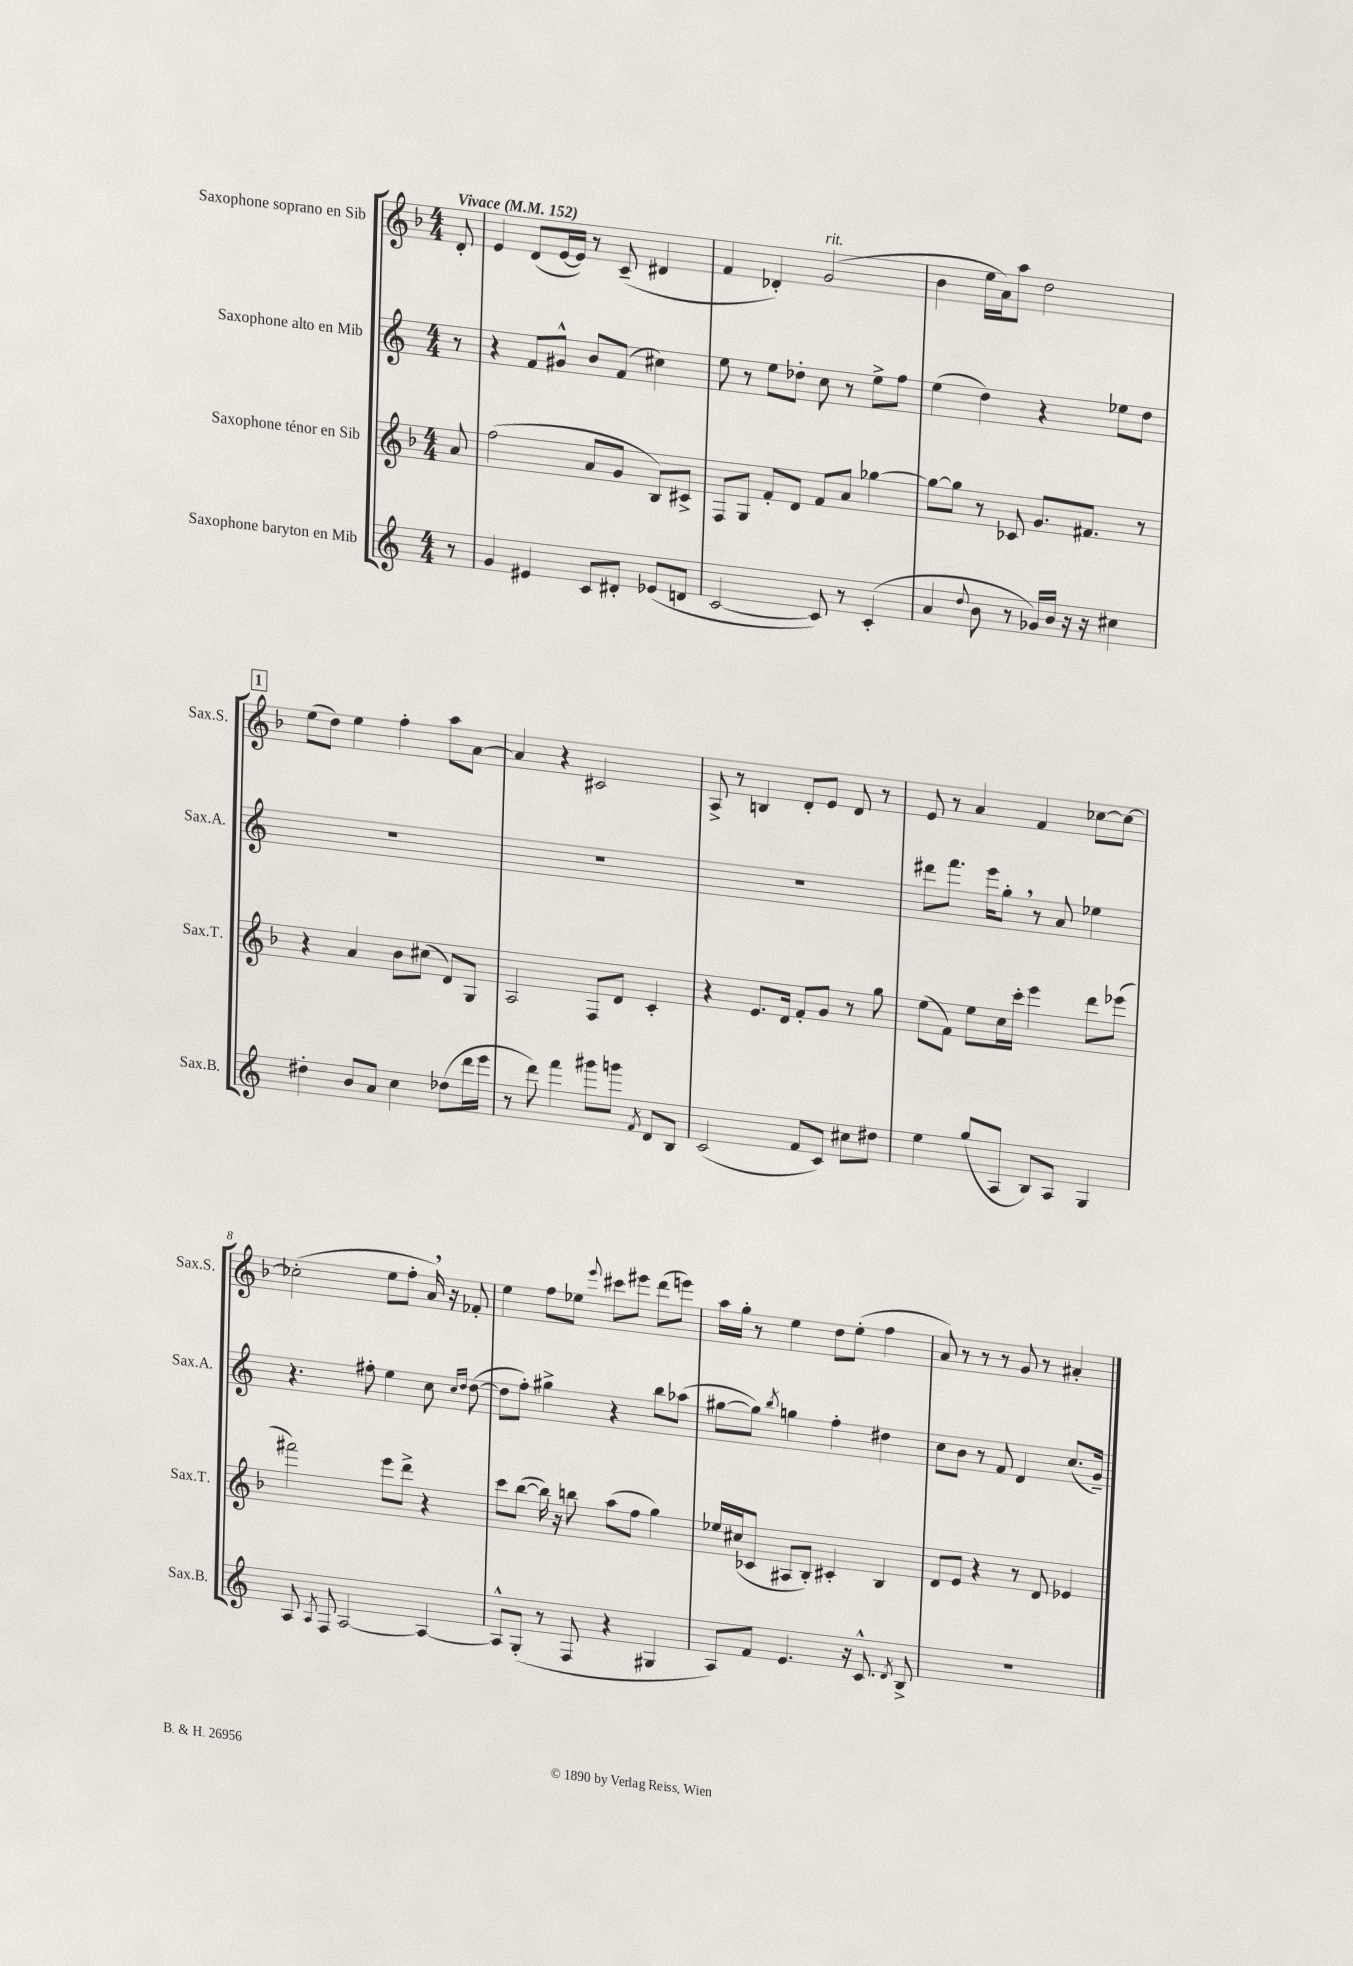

**kern	**kern	**kern	**kern
*staff4	*staff3	*staff2	*staff1
*clefG2	*clefG2	*clefG2	*clefG2
*k[]	*k[b-]	*k[]	*k[b-]
*M4/4	*M4/4	*M4/4	*M4/4
*MM152	*MM152	*MM152	*MM152
8r	8a/	8r	8d'/
=	=	=	=
4g/	(2ff\	4r	4e/
4e#/	.	8f/L	(8d/L
.	.	8g#^^/J	[16e/L
.	.	.	16e/]JJ)
8c/L	8a/L	8b/L	8r
8d#'/J	8g/J	(8f/J	(8c~/
(8e-/L	8B-/L)	4cc#\)	4d#/
8d/J	8c#^/J	.	.
=	=	=	=
[2c/	8F/L	8ee\	4f/
.	8G/J	8r	.
.	8f'/L	8ee\L	4d-'/)
.	8d/J	8dd-'\J	.
8c/])	8f/L	8cc\	(2g/
8r	8a/J	8r	.
(4c'/	[4gg-\	8ee^\L	.
.	.	8ff\J	.
=	=	=	=
4a/	8gg-\_L	(4ee\	4b-\
.	8gg-\]J	.	.
8qqdd/	.	.	.
8b\	8r	4dd\)	16ee\LL
.	.	.	16a\J)
8r	8c-/	.	8aa\J
16g-/LL)	8.g/L	4r	2dd\
16b/JJ	.	.	.
16r	.	.	.
16r	8.f#/J	.	.
4cc#\	.	8ee-\L	.
.	8r	8dd\J	.
=	=	=	=
4dd#'\	4r	1r	(8ee\L
.	.	.	8dd\J)
8b/L	4a/	.	4ee\
8a/J	.	.	.
4cc\	8b-\L	.	4ff'\
.	(8cc#\J	.	.
(8dd-\L	8d/L)	.	8aa\L
16ddd\L	8G/J	.	[8a\J
16eee\JJ	.	.	.
=	=	=	=
8r	2A/	1r	4a/]
8ddd\)	.	.	.
4fff\	.	.	4r
8ggg#\L	8F/L	.	2c#/
8ggg\J	8d/J	.	.
8qf/	.	.	.
8d/L	4c'/	.	.
8B/J	.	.	.
=	=	=	=
(2c/	4r	1r	8A^/
.	.	.	8r
.	8.e/L	.	4B/
.	16d/Jk	.	.
8f/L	8f'/L	.	8d'/L
8c/J)	8g/J	.	8e/J
8cc#\L	8r	.	8d/
8dd#\J	8gg\	.	8r
=	=	=	=
4ee\	(8ee\L	8ddd#\L	8e/
.	8f\J)	8.fff\J	8r
(8gg/L	8ee\L	.	4a/
.	.	16eee\LK	.
8A/J	16cc\L	8gg'\J	.
.	16ccc'\JJ	.	.
8B/L)	4eee\	8r	4f/
8A/J	.	8a/	.
4G/	8ddd\L	4ee-\	[8cc-\L
.	(8eee-\J	.	8cc-\_J
=	=	=	=
8A/	2fff#\)	4.r	(2cc-'\]
8qA/	.	.	.
8F/	.	.	.
[2A/	.	.	.
.	.	8ff#'\	.
.	8eee\L	4ee\	8ee\L
.	8ddd^\J	.	8ff'\J
4A/_	4r	8cc\	16a/)
.	.	.	16r
.	.	16qqcc/LL	.
.	.	16qqdd/JJ	.
.	.	([8dd\	8f-'/
=	=	=	=
8A^^/]L	8ccc\L	8dd\]L	4ee\
(8G'/J	([8bb-\J	8ff'\J)	.
8r	16bb-\])	4gg#^\	8ff\L
.	16r	.	.
8F/	8bb\	.	8ee-\J
.	.	.	8qqeee/
4r	(8aa\L	4r	8ccc#\L
.	8ff\J	.	8eee#\J
4G#/	4gg\)	8bb\L	(8ddd\L
.	.	(8aa-\J	8eee\J)
=	=	=	=
8A/L)	16ee-/LL	[8gg#\L	16aa\LL
.	(16cc#/J	.	16gg'\JJ
8f/J	8c-/J	8gg#\]J)	8r
.	.	8qbb/	.
4.e/	8A#/L	4gg\	4ee\
.	8B-'/J)	.	.
.	4c#'/	4ff'\	8dd\L
16r	.	.	(8ee'\J
8.c^^/	.	.	.
.	4B-/	4dd#\	4ff\
8qd/	.	.	.
8B^/	.	.	.
=	=	=	=
1r	8d/L	8cc\L	8a/)
.	8e/J	8b\J	8r
.	4r	8r	8r
.	.	8f/	8r
.	8r	4d/	8g/
.	8d/	.	8r
.	4e-/	(8.cc/L	4a#'/
.	.	16g~/Jk)	.
==	==	==	==
*-	*-	*-	*-
